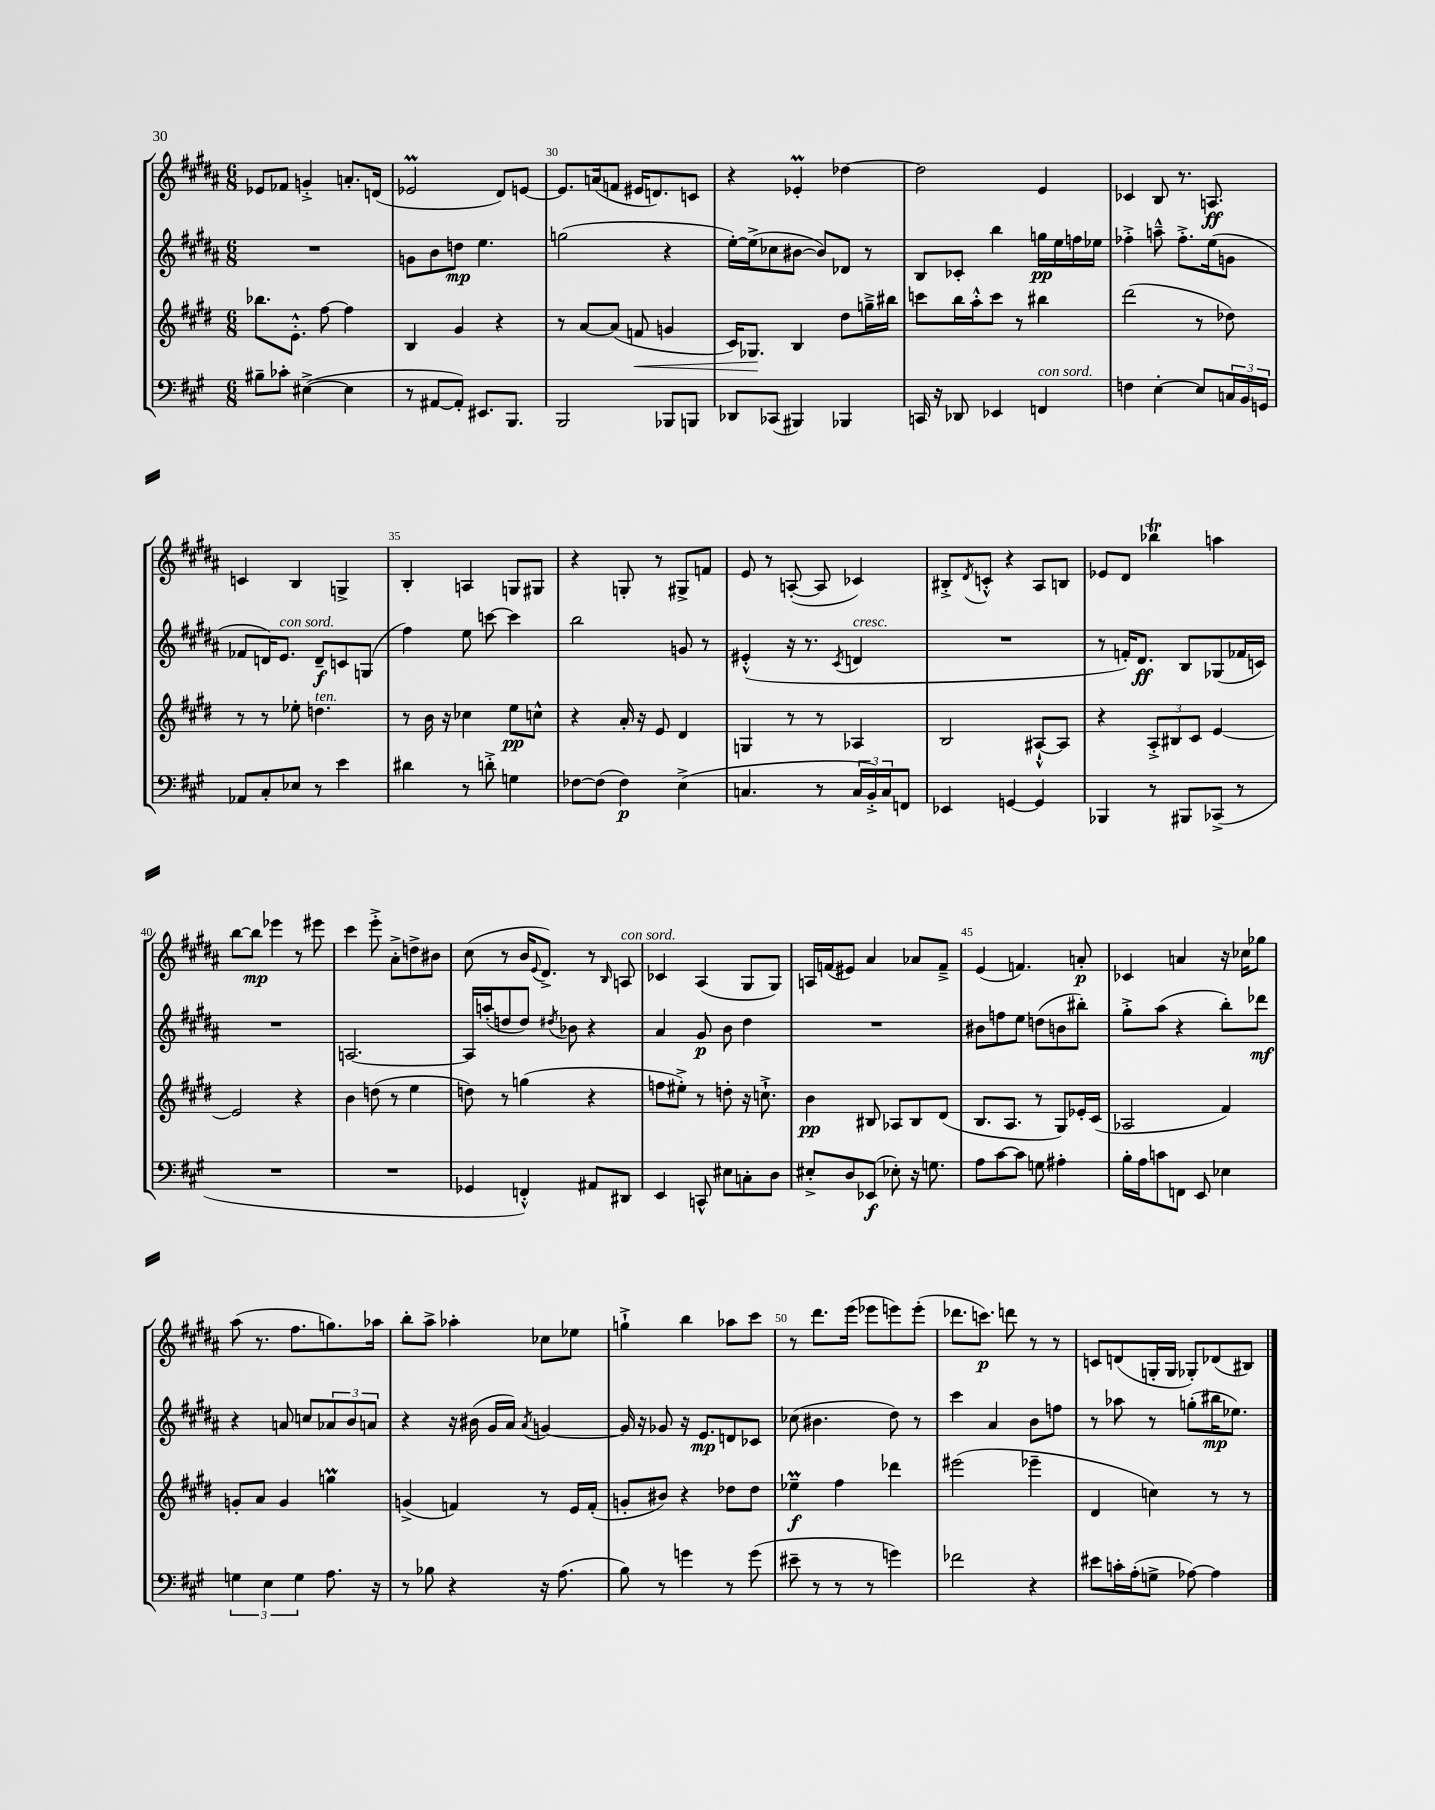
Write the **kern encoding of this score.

**kern	**kern	**kern	**kern
*staff4	*staff3	*staff2	*staff1
*clefF4	*clefG2	*clefG2	*clefG2
*k[f#c#g#]	*k[f#c#g#d#]	*k[f#c#g#d#a#]	*k[f#c#g#d#a#]
*M6/8	*M6/8	*M6/8	*M6/8
8B#~	8.bb-	2.r	8e-
8c-'	.	.	8f-
.	8.e'^^	.	.
([4E#^	.	.	4g'^
.	[8ff#	.	.
4E#]	4ff#]	.	8.a'
.	.	.	(16d
=	=	=	=
8r	4B	8g	2e-
[8AA#	.	8b	.
8AA#'])	4g#	8dd	.
8.EE#	.	4.ee	.
.	4r	.	8d#)
8.BBB	.	.	.
.	.	.	[8e
=	=	=	=
2BBB	8r	(2gg	8.e]
.	[8a	.	.
.	.	.	(16a
.	(8a]	.	8f
.	8f	.	16e#
.	.	.	8.d)
8BBB-	4g	4r	.
8BBB	.	.	8c
=	=	=	=
8DD-	16c#)	[16ee')	4r
.	8.G-	(16ee^]	.
(8CC-	.	8cc-	.
4BBB#)	4B	[8b#	4e-'
.	.	8b#])	.
4BBB-	8dd#	8d-	[4dd-
.	16gg~^	8r	.
.	16bb#	.	.
=	=	=	=
16CC	8ccc	8B	2dd-]
16r	.	.	.
8DD-	16bb	8c-'	.
.	16aa'^^	.	.
4EE-	8ccc	4bb	.
.	8r	.	.
4FF	4bb#	16gg	4e
.	.	16ee	.
.	.	16ff	.
.	.	16ee-	.
=	=	=	=
4F	(2ddd#	4ff-'^	4c-
[4E'	.	8aa~^^	8B
.	.	8.ff-'^	8.r
8E]	8r	.	.
.	.	(16ee	8.A
24C	8dd-)	8g	.
24BB	.	.	.
24GG	.	.	.
=	=	=	=
8AA-	8r	8f-	4c
8C#'	8r	16d)	.
.	.	8.e	.
8E-	8ee-'	.	4B
8r	4.dd	8d~	.
4e	.	8c	4G^
.	.	(8G	.
=	=	=	=
4d#	8r	4ff#)	4B'
.	16b	.	.
.	16r	.	.
8r	4cc-	8ee	4A
8d'^	.	[8ccc	.
4G	8ee	4ccc]	8G
.	8cc^^	.	8G#
=	=	=	=
[8F-	4r	2bb	4r
(8F-]	.	.	.
4F-)	16a'	.	8G'
.	16r	.	.
.	8e	.	8r
(4E^	4d#	8g	8G#^
.	.	8r	8f
=	=	=	=
4.C	4G	(4e#'^^	8e
.	.	.	8r
.	8r	16r	([8A'
.	.	8.r	.
8r	8r	.	8A]
.	.	8qc#	.
24C	4A-	4d	4c-)
24BB'^)	.	.	.
24C	.	.	.
8FF	.	.	.
=	=	=	=
4EE-	2B	2.r	8B#'^
.	.	.	8qd#
.	.	.	8c'^^
[4GG	.	.	4r
4GG]	[8A#`^^	.	8A#
.	8A#]	.	8B
=	=	=	=
4BBB-	4r	8r	8e-
.	.	16f')	8d#
.	.	8.d#	.
8r	12A'^	.	4bb-
.	12B#	.	.
8BBB#	.	8B	.
.	12c#	.	.
(8CC-^	[4e	(8G-	4aa
8r	.	16f-	.
.	.	16c)	.
=	=	=	=
2.r	2e]	2.r	[8bb
.	.	.	8bb]
.	.	.	4eee-
.	4r	.	8r
.	.	.	8eee#
=	=	=	=
2.r	4b	[2.A	4ccc#
.	(8dd	.	8eee'^
.	8r	.	8a#'^
.	4ee	.	8dd^
.	.	.	8b#
=	=	=	=
4GG-	8dd)	16A]	(8cc#
.	.	(16aa'	.
.	8r	8dd	8r
4FF'^^)	(4gg	8dd)	16b
.	.	.	8qqe
.	.	.	8.d#^)
.	.	8qdd#	.
.	.	8b-	.
8AA#	4r	4r	8r
.	.	.	16qqB
8DD#	.	.	8A
=	=	=	=
4EE	8ff	4a#	4c-
.	8ee#'^)	.	.
8CC^^	8r	8g#	(4A#
8E#	8dd'	8b	.
8C'	16r	4dd#	8G#
.	8.cc`^	.	.
8D	.	.	8G#)
=	=	=	=
8E#'^	4b	2.r	16A
.	.	.	(16f
8D	.	.	8e#)
(8EE-	8B#	.	4a#
8E-')	8A-	.	.
16r	8B#	.	8a-
8.G	.	.	.
.	(8d#	.	8f~^
=	=	=	=
8A	8.B	8b#	(4e
[8c#	.	8ff	.
.	8.A	.	.
8c#]	.	8ee	4.f)
8G	8r	(8dd	.
4A#'	8G#)	8b	.
.	16e-'	8bb#')	8a'
.	(16c#	.	.
=	=	=	=
16B'	2A-	8gg#'^	4c-
16A	.	.	.
8c	.	(8aa#	.
8FF	.	4r	4a
8EE	.	.	.
4E-	4f#)	8bb')	16r
.	.	.	16cc-
.	.	8ddd-	8gg-
=	=	=	=
6G	8g'	4r	(8aa#
.	8a	.	8.r
6E	.	.	.
.	4g	8a	.
.	.	.	8.ff#
6G	.	.	.
.	.	8cc	.
8.A	4gg	12a-	8.gg)
.	.	12b	.
.	.	12a	.
16r	.	.	16aa-
=	=	=	=
8r	(4g^	4r	8bb'
8B-	.	.	8aa#^
4r	4f)	16r	4aa-'
.	.	(16b#	.
.	.	16g#	.
.	.	16a#)	.
.	.	8qa#	.
16r	8r	[4g	8cc-
(8.A	.	.	.
.	16e	.	8ee-
.	(16f'	.	.
=	=	=	=
8B)	8g'	16g]	4gg`^
.	.	16r	.
8r	8b#)	8g-	.
4g	4r	16r	4bb
.	.	8.e	.
8r	8dd-	8d	8aa-
(8g	8dd-	8c-	8ccc#
=	=	=	=
8e#~	4ee-~	(8cc-	8r
8r	.	4.b#	8.ddd#
8r	4ff#	.	.
.	.	.	(16eee
8r	.	.	8eee-
4g)	4ddd-	8dd#)	8eee)
.	.	8r	(8eee'
=	=	=	=
2f-	(2eee#	4ccc#	8.ddd-
.	.	.	8.ccc)
.	.	4a#	.
.	.	.	8ddd
4r	4eee-~	8b	8r
.	.	8ff	8r
=	=	=	=
8e#	4d#	8r	8c
16c'	.	8aa-	(8d
(16A'	.	.	.
8G^	4cc)	8r	16G'
.	.	.	16G
[8A-)	.	(8gg'	8G-')
4A-]	8r	16bb#	(8d-
.	.	8.ee-)	.
.	8r	.	8B#)
==	==	==	==
*-	*-	*-	*-
